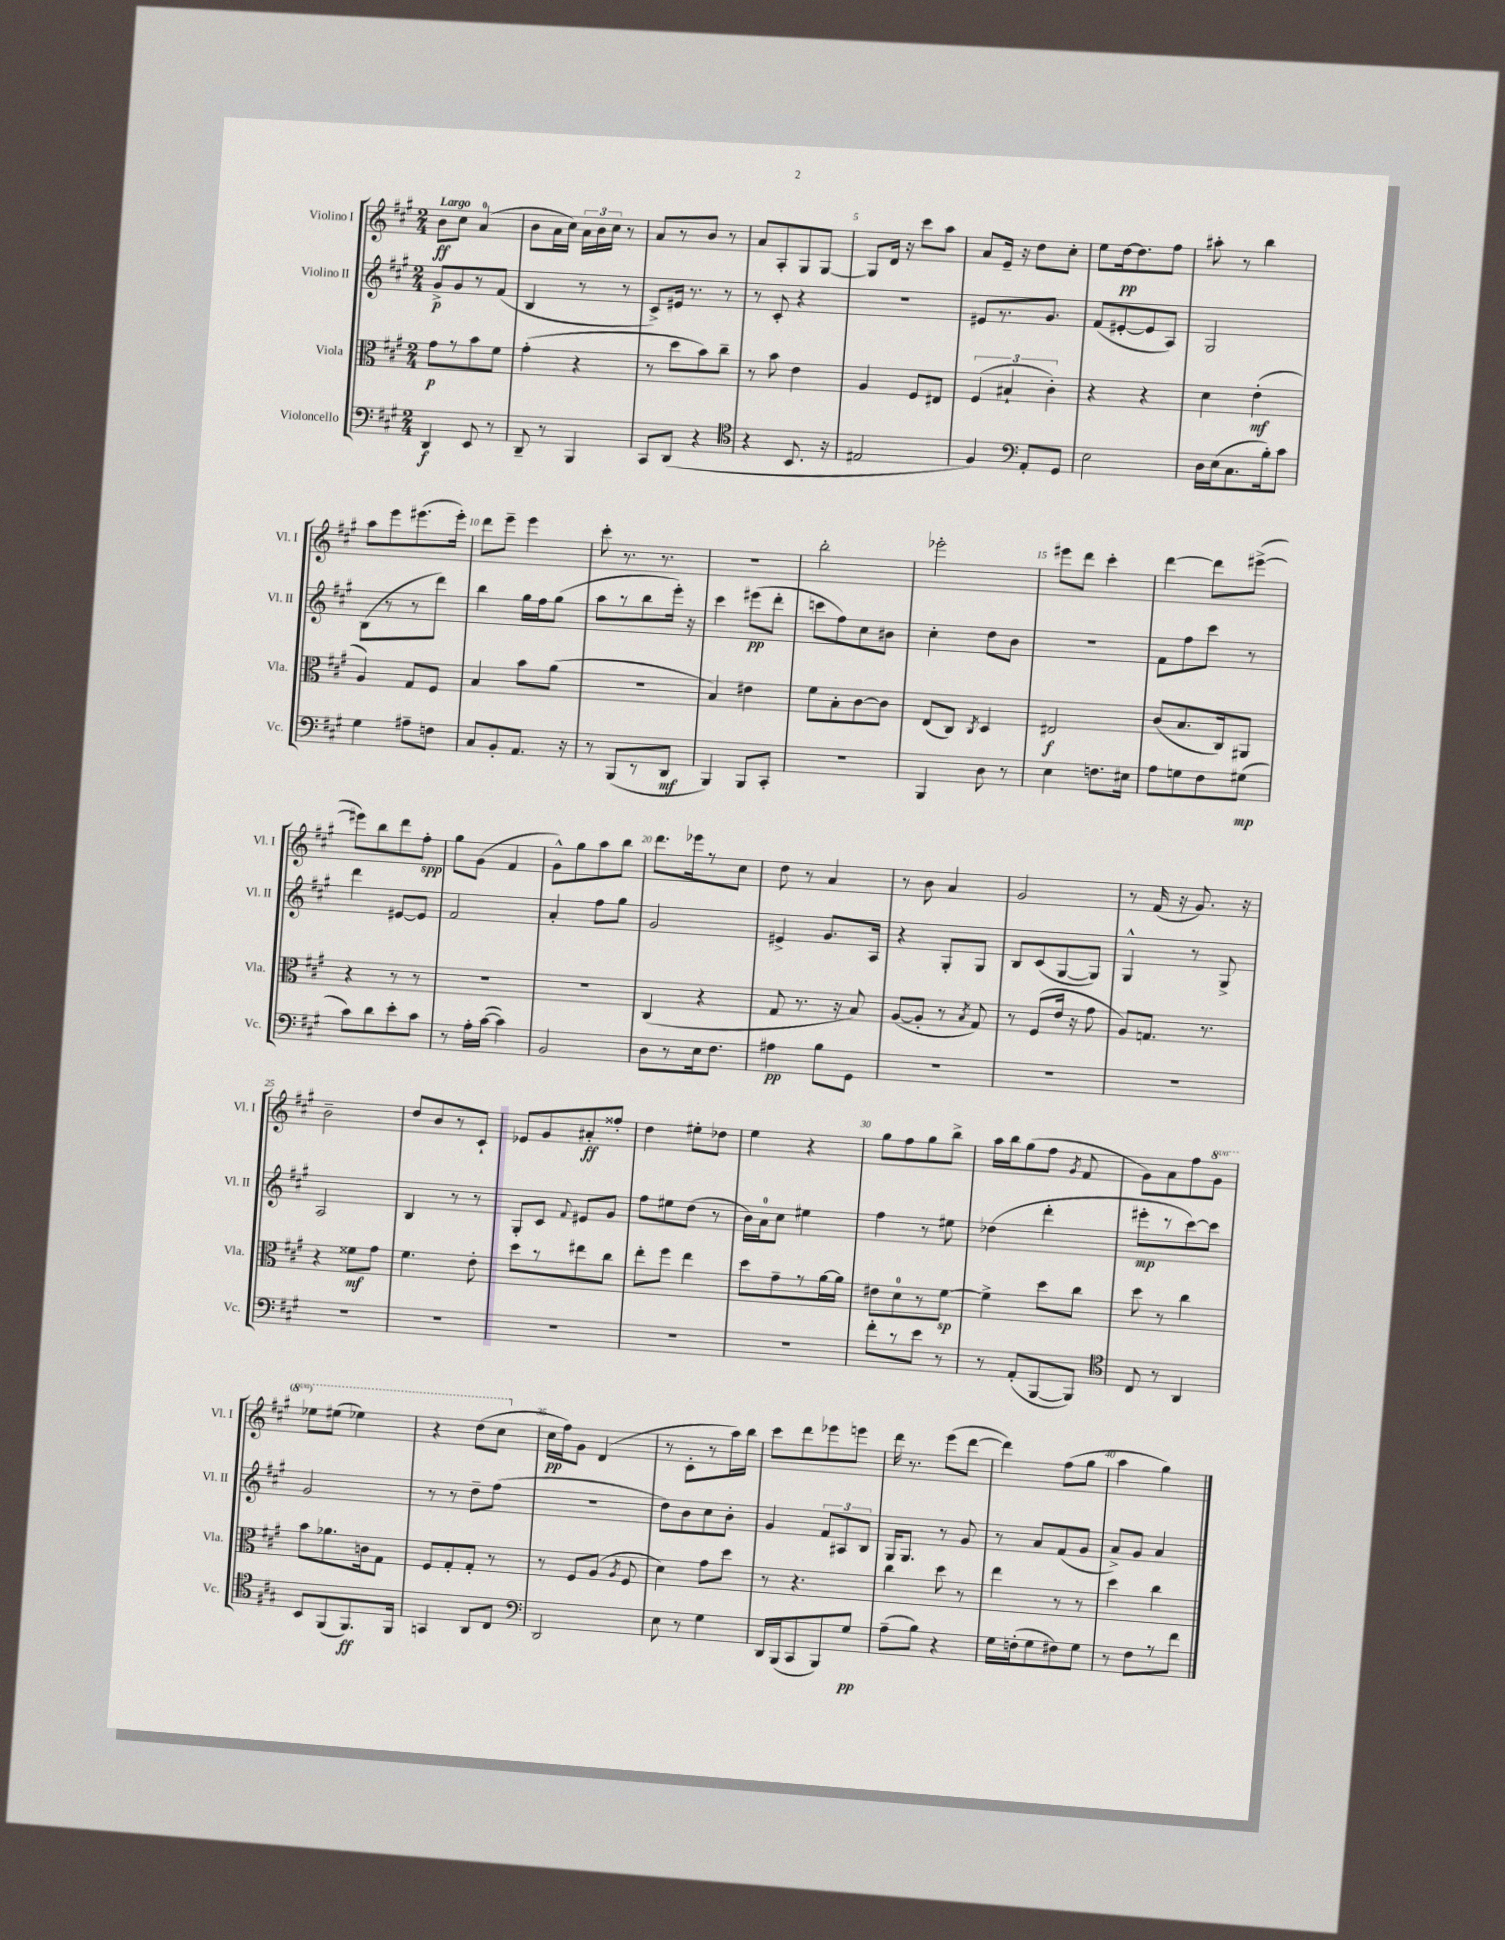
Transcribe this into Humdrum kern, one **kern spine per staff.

**kern	**kern	**kern	**kern
*staff4	*staff3	*staff2	*staff1
*clefF4	*clefC3	*clefG2	*clefG2
*k[f#c#g#]	*k[f#c#g#]	*k[f#c#g#]	*k[f#c#g#]
*M2/4	*M2/4	*M2/4	*M2/4
4DD	8g#	8g#^	8b
.	8r	8g#	8cc#
8EE	8b	8r	(4a
8r	8f#	(8f#	.
=	=	=	=
8DD~	(4g#'	4B	8b
8r	.	.	16a
.	.	.	16cc#)
4BBB	4r	8r	24a
.	.	.	24b
.	.	.	24cc#
.	.	8r	8r
=	=	=	=
8CC#	8r	8c#^)	8a
(8DD	8dd	16e#	8r
.	.	8.r	.
4r	8b)	.	8b
.	8cc#~	8r	8r
=	=	=	=
*clefC4	*	*	*
4r	8r	8r	8a
.	8b	8c#'	8A'
8.BB	4e	4r	8G#
.	.	.	[8G#
16r	.	.	.
=	=	=	=
2E#	4A	2r	8G#]
.	.	.	16d
.	.	.	16r
.	8F#	.	8ccc#
.	8E#	.	8aa
=	=	=	=
4F#)	(6F#	8e#	8a
.	.	8.r	16e~
.	6B#`	.	.
.	.	.	16r
*clefF4	*	*	*
8AA'	.	.	8dd
.	.	8.g#	.
.	6c#')	.	.
8GG#	.	.	8cc#'
=	=	=	=
2E	4r	(8f#	8ee
.	.	[8e#'	[16dd
.	.	.	8.dd]
.	4r	8e#]	.
.	.	8A)	8ff#
=	=	=	=
16D	4d	2G#	8aa#'
(16E	.	.	.
8.C#	.	.	8r
.	(4e'	.	4bb
16B')	.	.	.
8c#	.	.	.
=	=	=	=
4G#	4A)	(8B	8aa
.	.	8r	8eee
8A#~	8G#	8r	(8.eee#
8F	8F#	8ddd)	.
.	.	.	16eee#')
=	=	=	=
8C#	4B	4bb	8ddd
8BB'	.	.	8eee~
8.AA	8b	16gg#	4eee
.	.	16ff#	.
.	(8a	(8gg#	.
16r	.	.	.
=	=	=	=
8r	2r	8aa	8ccc#'
(8BBB	.	8r	8.r
8r	.	8bb	.
.	.	.	8.r
8DD	.	16eee')	.
.	.	16r	.
=	=	=	=
4BBB)	4B)	4ccc#	2r
8BBB	4e#	(8eee#	.
8CC#'	.	8ddd'	.
=	=	=	=
2r	8f#	8ccc	2bb'
.	8B'	8ff#)	.
.	[8c#	8cc#	.
.	8c#]	8b#	.
=	=	=	=
4BBB	(8E	4cc#'	2eee-'
.	8C#)	.	.
.	8qC#	.	.
8D	4D	8dd	.
8r	.	8b	.
=	=	=	=
4E	2E#	2r	8eee#
.	.	.	8ddd
8.F	.	.	4ccc#'
16E#	.	.	.
=	=	=	=
8A	(8c#	8f#	[4ddd
8G	8.B	8ff#	.
8F#	.	8ccc#	8ddd]
.	16C#)	.	.
(8G#	8AA#	8r	([8eee#^
=	=	=	=
8c#)	4r	4ddd	8eee#])
8d	.	.	8bb
8e'	8r	[8e#	8ddd
8c#	8r	8e#]	8ff#'
=	=	=	=
8r	2r	2f#	8gg#
16A'	.	.	(8g#
([16c#	.	.	.
4c#])	.	.	4f#
=	=	=	=
2BB	2r	4a'	8g#^^)
.	.	.	8gg#
.	.	8ff#	8aa
.	.	8gg#	8bb
=	=	=	=
8D	(4C#	2g#	8.ddd
8r	.	.	.
.	.	.	16eee-
16E	4r	.	8r
8.F#	.	.	.
.	.	.	8cc#
=	=	=	=
4A#	8G#	4e#^	8dd
.	8.r	.	8r
8B	.	8.g#	4a
.	16r	.	.
8GG#	8B)	.	.
.	.	16A	.
=	=	=	=
2r	([8A	4r	8r
.	8A']	.	8b
.	8r	8G#'	4a
.	8qB	.	.
.	8G#)	8G#	.
=	=	=	=
2r	8r	8B	2g#
.	(8F#	(8c#	.
.	16e	[8G#	.
.	16r	.	.
.	8g#	8G#])	.
=	=	=	=
2r	8A)	4G#^^	8r
.	8.G	.	(16f#
.	.	.	16r
.	.	8r	8.g#)
.	8.r	.	.
.	.	8G#^	.
.	.	.	16r
=	=	=	=
2r	4r	2A	2b~
.	8f##	.	.
.	8g#	.	.
=	=	=	=
2r	4.f#	4B	8dd
.	.	.	8b
.	.	8r	8r
.	8e'	8r	8c#`
=	=	=	=
2r	8dd	8G#'	8e-
.	8r	8c#	8g#
.	.	8qqf#	.
.	8ee#	8e#	8a#'
.	8cc#	8g#	8ff##'
=	=	=	=
2r	8ee'	8ff#	4dd
.	8ff#	8ee#	.
.	4ee	(8dd	8ee#'
.	.	8r	8dd-
=	=	=	=
2r	8dd	16b)	4ee
.	.	16a	.
.	8g#~	8cc#	.
.	8r	4ee#	4r
.	[16a	.	.
.	16a]	.	.
=	=	=	=
8f#'	8e#	4ff#	8gg#
8r	8d	.	8ff#
8e	8r	8r	8gg#
8r	[8f#	8ee#	8bb^
=	=	=	=
8r	4f#^]	(4dd-	16aa
.	.	.	16bb
(8AA'	.	.	(8gg#
[8BBB	8dd	4ddd'	8ff#
.	.	.	8qg#
8BBB])	8cc#	.	8f#
=	=	=	=
*clefC4	*	*	*
8C#	8dd	8eee#'	8g#)
8r	8r	8r	8a
4AA	4cc#	[8ccc#)	8ff#
.	.	8ccc#]	8gg#
=	=	=	=
8BB	8b	2g#	8eee-
(8FF#	8.a-	.	(8eee#
8.FF#)	.	.	4eee-)
.	16c	.	.
.	8G#	.	.
16FF#	.	.	.
=	=	=	=
4GG	8F#	8r	4r
.	8G#'	8r	.
8AA	8G#'	8dd~	(8ddd
8C#	8r	(8ff#	8ccc#
=	=	=	=
*clefF4	*	*	*
2DD	8r	2r	16cc#
.	.	.	16ff#)
.	8F#	.	8g#
.	(8A	.	(4d
.	8qA	.	.
.	8F#	.	.
=	=	=	=
8E	4d)	8dd)	8r
8r	.	8b	8c#'
4G#	8g#	8cc#	8r
.	8dd	8b'	16aa)
.	.	.	16bb
=	=	=	=
16DD	8r	4g#	8ccc#
(16BBB	.	.	.
8CC#	4.r	.	8ddd
8BBB)	.	12f#	8eee-
.	.	12A#	.
8G#	.	.	8eee
.	.	12B	.
=	=	=	=
(8A~	4cc#	16G#	16ddd
.	.	8.G#	8.r
8B)	.	.	.
4r	8dd	8r	(8eee
.	8r	8g#	[8ddd
=	=	=	=
16G#	4ee	8r	4ddd])
(16F'	.	.	.
8G#	.	8a	.
8F#)	8r	(8f#	(8ff#
8G#	8r	8g#	8gg#
=	=	=	=
8r	4dd	8a^)	4aa
8F#	.	8g#	.
8r	4cc#	4a	4gg#)
8f#	.	.	.
==	==	==	==
*-	*-	*-	*-
